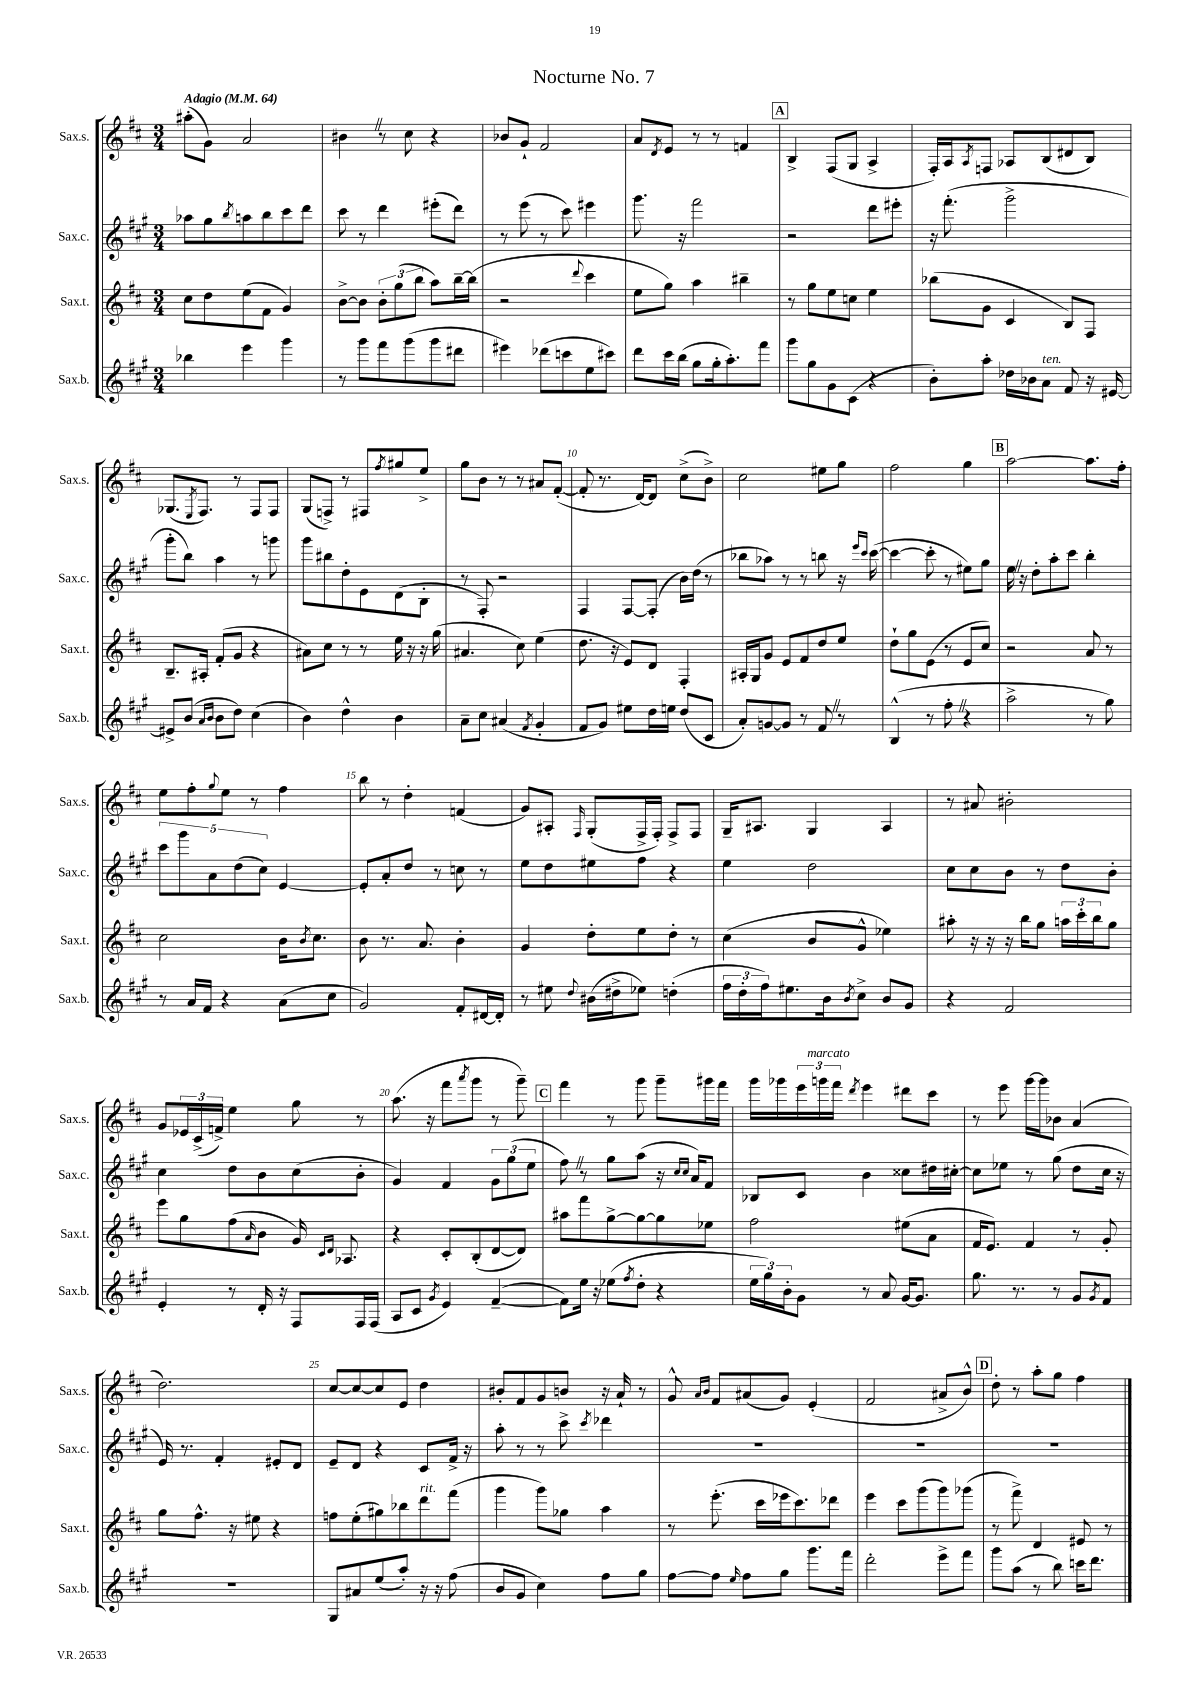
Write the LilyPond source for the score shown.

\header { title = "Nocturne No. 7" }
<<
\new StaffGroup <<
\new Staff = "s0" \with { instrumentName = "Sax.s." shortInstrumentName = "Sax.s." } {
    \clef treble \key d \major \numericTimeSignature \time 3/4 \tempo "Adagio" 4 = 64
    ais''8-.( g'8) a'2 |
    bis'4 \once \override BreathingSign.text = \markup { \musicglyph "scripts.caesura.straight" } \breathe r8 cis''8 r4 |
    bes'8 g'8-! fis'2 |
    a'8 \acciaccatura { d'8 } e'8 r8 r8 f'4 |
    \mark \markup { \box "A" } b4-> fis8( g8 a4-> |
    fis16-.) a16 \acciaccatura { a8 } f8 aes8 b8( dis'8 b8) |
    ges8.( \acciaccatura { e8 } fis8.) r8 fis8 fis8 |
    g8( f8->) r8 fis8 \acciaccatura { fis''8 } gis''8 e''8-> |
    g''8 b'8 r8 r8 ais'8 fis'8~-.( |
    fis'8-. r8. d'16~) d'8 cis''8->( b'8->) |
    cis''2 eis''8 g''8 |
    fis''2 g''4 |
    \mark \markup { \box "B" } a''2~ a''8. fis''16-. |
    e''8 fis''8-. \appoggiatura { g''8 } e''8 r8 fis''4 |
    b''8 r8 d''4-. f'4( |
    g'8) ais8-. \grace { fis16 } g8-.( fis16-> fis16-.) fis8-> fis8 |
    g16-- ais8. g4 ais4 |
    r8 ais'8 bis'2-. |
    g'8 \tuplet 3/2 { ees'16 cis'16->( f'16->) } e''4 g''8 r8 |
    a''8.( r16 fis'''8 \acciaccatura { a'''8 } g'''8 r8 g'''8--) |
    \mark \markup { \box "C" } fis'''4 r8 g'''8 g'''8-- gis'''16 fis'''16 |
    g'''16 ges'''16 \tuplet 3/2 { e'''16 g'''16^\markup { \italic "marcato" } fis'''16 } \acciaccatura { d'''8 } e'''4 dis'''8 cis'''8 |
    r8 e'''8 g'''16~ g'''16 bes'8 a'4( |
    d''2.) |
    cis''8~ cis''8~ cis''8 e'8 d''4 |
    bis'8-. fis'8 g'8 b'8 r16 a'16-! r8 |
    g'8-^ \grace { a'16 b'16 } fis'8 ais'8( g'8) e'4-.( |
    fis'2 ais'8-> b'8-^) |
    \mark \markup { \box "D" } d''8-. r8 a''8-. g''8 fis''4 \bar "|." |
}
\new Staff = "s1" \with { instrumentName = "Sax.c." shortInstrumentName = "Sax.c." } {
    \clef treble \key a \major \numericTimeSignature \time 3/4
    aes''8 gis''8 \acciaccatura { b''8 } a''8 b''8 cis'''8 d'''8 |
    cis'''8 r8 d'''4 eis'''8-.( d'''8) |
    r8 e'''8( r8 cis'''8) eis'''4 |
    gis'''8. r16 fis'''2 |
    \mark \markup { \box "A" } r2 d'''8 eis'''8-. |
    r16 fis'''8.-.( gis'''2-> |
    gis'''8-. b''8) a''4 r8 g'''8 |
    gis'''8 bis''8 d''8-. e'8 d'8( b8-. |
    r8 fis8-.) r2 |
    fis4 fis8~ fis8-.( b'16) d''16( r8 |
    bes''8 aes''8) r8 r8 b''8 r16 \grace { e'''16 cis'''16 } cis'''16~( |
    cis'''4~ cis'''8-. r8 eis''8) gis''8 |
    \mark \markup { \box "B" } e''16 \once \override BreathingSign.text = \markup { \musicglyph "scripts.caesura.straight" } \breathe r16 d''8-. a''8-. cis'''8 b''4-. |
    \tuplet 5/4 { cis'''8 gis'''8 a'8 d''8( cis''8) } e'4~ |
    e'8-. a'8-. d''8 r8 c''8 r8 |
    e''8 d''8 eis''8 fis''8 r4 |
    e''4 d''2 |
    cis''8 cis''8 b'8 r8 d''8 b'8-. |
    cis''4 d''8 b'8 cis''8( b'8-. |
    gis'4) fis'4 \tuplet 3/2 { gis'8 gis''8( e''8 } |
    \mark \markup { \box "C" } fis''8) \once \override BreathingSign.text = \markup { \musicglyph "scripts.caesura.straight" } \breathe r8 gis''8 a''8( r16 \grace { cis''16 cis''16 } a'16) fis'8 |
    bes8 cis'8 b'4 cisis''8 dis''16 cis''16~-. |
    cis''8 ees''8 r8 gis''8( d''8 cis''16 r16 |
    e'16) r8. fis'4-. eis'8-. d'8 |
    e'8-- d'8 r4 cis'8 fis'16-> r16 |
    a''8-. r8 r8 cis'''8-> \acciaccatura { cis'''8 } des'''4 |
    R2. |
    R2. |
    \mark \markup { \box "D" } R2. \bar "|." |
}
\new Staff = "s2" \with { instrumentName = "Sax.t." shortInstrumentName = "Sax.t." } {
    \clef treble \key d \major \numericTimeSignature \time 3/4
    cis''8 d''8 e''8( fis'8 g'4) |
    b'8~-> b'8 \tuplet 3/2 { b'8-. g''8( b''8 } a''8) b''16~-- b''16( |
    r2 \appoggiatura { d'''8 } cis'''4 |
    e''8 g''8) a''4 bis''4-- |
    \mark \markup { \box "A" } r8 g''8 e''8 c''8 e''4 |
    bes''8( g'8 cis'4 b8) fis8 |
    b8.-- ais16-. fis'8-.( g'8 r4 |
    ais'8) cis''8 r8 r8 e''16 r16 r16 g''16( |
    ais'4. cis''8) e''4( |
    d''8. r16 e'8) d'8 fis4-. |
    ais16-. g16 g'8 e'8 fis'8 d''8 e''8 |
    d''8-! g''8 e'8( r8 e'8 cis''8) |
    \mark \markup { \box "B" } r2 a'8 r8 |
    cis''2 b'16 \acciaccatura { b'8 } cis''8. |
    b'8 r8. a'8. b'4-. |
    g'4 d''8-. e''8 d''8-. r8 |
    cis''4( b'8 g'8-^ ees''4) |
    ais''8-. r16 r16 r16 b''16 g''8 \tuplet 3/2 { a''16 cis'''16-. b''16 } g''8 |
    e'''8 g''8 fis''8( \grace { a'16 } b'8 g'16) \grace { cis'16 d'16 } aes8. |
    r4 cis'8-. b8-.( d'8~ d'8) |
    \mark \markup { \box "C" } ais''8 fis'''8 g''8~-> g''8~ g''8 ees''8 |
    fis''2 eis''8( a'8 |
    fis'16 e'8.) fis'4 r8 g'8-. |
    g''8 fis''8.-^ r16 eis''8 r4 |
    f''8 e''8-.( gis''8) bes''8 d'''8^\markup { \italic "rit." } fis'''8( |
    g'''4 g'''8) ges''8 a''4 |
    r8 e'''8.-.( cis'''16 ees'''16 cis'''8.) des'''8 |
    e'''4 cis'''8 g'''8( g'''8) ges'''8( |
    \mark \markup { \box "D" } r8 fis'''8->) d'4 eis'8 r8 \bar "|." |
}
\new Staff = "s3" \with { instrumentName = "Sax.b." shortInstrumentName = "Sax.b." } {
    \clef treble \key a \major \numericTimeSignature \time 3/4
    bes''4 e'''4 gis'''4 |
    r8 gis'''8 fis'''8 gis'''8( gis'''8 dis'''8 |
    eis'''4) des'''8( c'''8 e''8 cis'''8) |
    d'''8 cis'''16 b''16( gis''8 gis''16-. a''8.-.) fis'''8 |
    \mark \markup { \box "A" } gis'''8 gis''8 gis'8 cis'8( r4 |
    b'8-.) a''8-. des''16 bes'16 a'8^\markup { \italic "ten." } fis'8 r16 eis'16~ |
    eis'8-> b'8( \grace { a'16 b'16 } b'8 d''8) cis''4( |
    b'4) d''4-^ b'4 |
    a'8-- cis''8 ais'4( \acciaccatura { fis'8 } gis'4-. |
    fis'8 gis'8) eis''8 d''16 e''16 d''8( cis'8 |
    a'8-.) g'8~ g'8 r8 fis'8 \once \override BreathingSign.text = \markup { \musicglyph "scripts.caesura.straight" } \breathe r8 |
    b4-^( r8 fis''8-. \once \override BreathingSign.text = \markup { \musicglyph "scripts.caesura.straight" } \breathe r4 |
    \mark \markup { \box "B" } a''2-> r8 gis''8) |
    r8 a'16 fis'16 r4 a'8( cis''8 |
    gis'2) fis'8-. dis'16~ dis'16-. |
    r8 eis''8 \appoggiatura { d''8 } bis'16( dis''16-> ees''8) d''4-.( |
    \tuplet 3/2 { fis''16 d''16-. fis''16) } eis''8. b'16 \acciaccatura { b'8 } cis''8-> b'8 gis'8 |
    r4 fis'2 |
    e'4-. r8 d'16-. r16 fis8 fis16 fis16( |
    a8 cis'8 \acciaccatura { gis'8 } e'4) fis'4~--( |
    \mark \markup { \box "C" } fis'8) e''16 r16 ees''8( \acciaccatura { fis''8 } d''8-. r4 |
    \tuplet 3/2 { e''16 gis''16) b'16-. } gis'8 r8 a'8 gis'16~ gis'8. |
    gis''8. r8. r8 gis'8 \acciaccatura { gis'8 } fis'8 |
    R2. |
    gis8 ais'8 e''8( a''8-.) r16 r16 fis''8( |
    b'8 gis'8 cis''4) fis''8 gis''8 |
    fis''8~ fis''8 \grace { e''16 } fis''8 gis''8 gis'''8. fis'''16 |
    d'''2-. e'''8-> fis'''8 |
    \mark \markup { \box "D" } gis'''8 a''8( r8 b''8) c'''16 d'''8. \bar "|." |
}
>>
>>
\layout { \context { \Score \override BarNumber.break-visibility = ##(#f #t #t) barNumberVisibility = #(every-nth-bar-number-visible 5) } }
